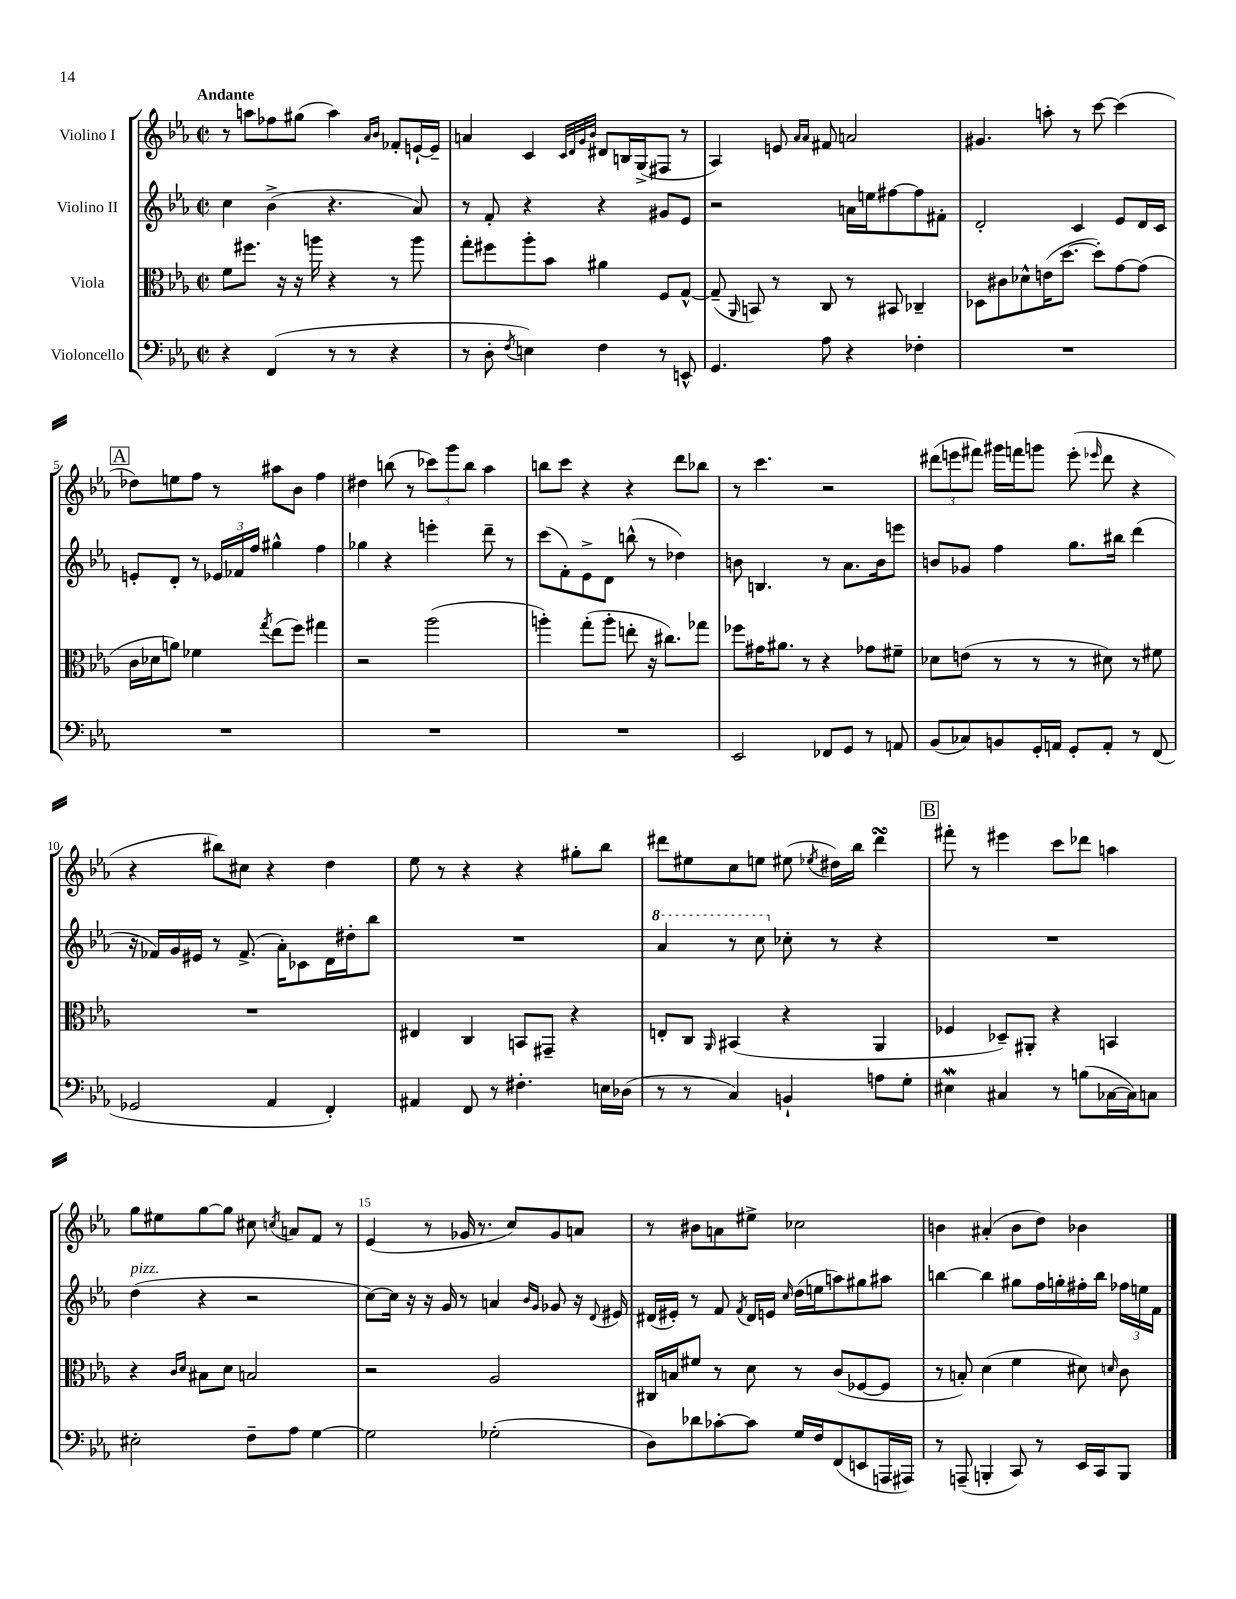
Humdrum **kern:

**kern	**kern	**kern	**kern
*part4	*part3	*part2	*part1
*staff4	*staff3	*staff2	*staff1
*I"Violoncello	*I"Viola	*I"Violino II	*I"Violino I
*clefF4	*clefC3	*clefG2	*clefG2
*k[b-e-a-]	*k[b-e-a-]	*k[b-e-a-]	*k[b-e-a-]
*M2/2	*M2/2	*M2/2	*M2/2
*met(c|)	*met(c|)	*met(c|)	*met(c|)
=1	=1	=1	=1
!	!	!	!LO:TX:a:B:t=Andante
4r	8f\L	4cc\	8r
.	8.ff#X\J	.	8aan\L
(4FF/	.	(4b-^\	8ff-X\
.	16r	.	.
.	16r	.	(8gg#X\J
.	16aan\	.	.
8r	4r	4.r	4aa\)
8r	.	.	.
.	.	.	16qqa-/LL
.	.	.	16qqb-/JJ
4r	8r	.	8f-X'/L
.	8aa\	8a-/)	[16en`/L
.	.	.	16e~/JJ]
=2	=2	=2	=2
8r	8gg'\L	8r	4an/
8D'\	8ff#X\	8f'/	.
8qF/	.	.	.
4En\)	8aa-'\	4r	4c/
.	8b-\J	.	.
.	.	.	32qqc/LLL
.	.	.	32qqd/
.	.	.	32qqg/
.	.	.	32qqb-/JJJ
4F\	4a#X\	4r	8d#X/L
.	.	.	16Bn/L
.	.	.	(16G^/J
8r	8F/L	8g#X/L	8F#X/J
8EEn^^/	[8G^^/J	8e-/J	8r
=3	=3	=3	=3
4.GG/	(8G~/]	2r	4A-/)
.	16qqAA-/	.	.
.	8BBn/)	.	.
.	8r	.	8en/
.	.	.	16qqa-/LL
.	.	.	16qqa-/JJ
8A-\	8C/	.	8f#X/
4r	8r	16an\LL	2an/
.	.	16een\J	.
.	8BB#X/	[8ff#X\	.
4F-X'\	4C-X~/	8ff#\]	.
.	.	8f#X'\J	.
=4	=4	=4	=4
1r	8D-X\L	2d'/	4.g#X/
.	8c#X\	.	.
.	8d-X^^\	.	.
.	(16en\K	.	8aan'\
.	[8.dd\J	.	.
.	.	4c/	8r
.	8dd'\L])	.	[8ccc\
.	[8g\	8e-/L	(4ccc\]
.	(8g\J]	16d/L	.
.	.	16c/JJ	.
!!LO:LB:g=z
!!LO:REH:place=s1:t=A
=5	=5	=5	=5
1r	16c\LL	8en'/L	8dd-X\L)
.	16d-X\J	.	.
.	8an\J)	8d'/J	8een\
.	4f-X\	8r	8ff\J
.	.	24e-X/LL	8r
.	.	24f-X/	.
.	.	24ff/JJ	.
.	8qgg/	.	.
.	(8ee-\L	4gg#X^^\	8aa#X\L
.	8ff\J)	.	8b-\J
.	4gg#X\	4ff\	4ff\
=6	=6	=6	=6
1r	2r	4gg-X\	4dd#X\
.	.	4r	(8bbn\
.	.	.	8r
.	(2aa-\	4eeen'\	12ccc-X\L)
.	.	.	12ggg\
.	.	.	12bb\J
.	.	8ddd~\	4aa-\
.	.	8r	.
=7	=7	=7	=7
1r	4aan'\)	(8ccc\L	8bbn\L
.	.	8f'\)	8ccc\J
.	(8gg'\L	8e-^\	4r
.	8aa'\J	8d\J	.
.	8een'\	(8bbn^^\	4r
.	16r	8r	.
.	8.cc#X\L)	.	.
.	.	4dd-X\)	8ddd\L
.	8gg-X\J	.	8bb-X\J
=8	=8	=8	=8
2EE-/	8ff-X\L	8bn\	8r
.	16g#X\K	4.Bn/	4.ccc\
.	8.a#X\J	.	.
.	8r	.	.
8FF-X/L	4r	8r	2r
8GG/J	.	8.a-\L	.
8r	8g-X\L	.	.
.	.	16b\k	.
8AAn/	8f#X~\J	8eeen\J	.
=9	=9	=9	=9
(8BB-/L	8d-X\L	8bn/L	(12ddd#X\L
.	.	.	12eeen\
8C-X/)	(8en\J	8g-X/J	.
.	.	.	12fff#X\J)
8BBn/	8r	4ff\	16ggg#X\LL
.	.	.	16fffn\J
16GG'/L	8r	.	8gggn\J
16AAn/JJ	.	.	.
8GG'/L	8r	8.gg\L	(8eee'\
.	.	.	16qqeee-X/
8AA'/J	8d#X\)	.	8ddd#\
.	.	16bb#X\Jk	.
8r	8r	(4ddd\	4r
(8FF/	8f#X\	.	.
!!LO:LB:g=z
=10	=10	=10	=10
2GG-X/	1r	16r	4r
.	.	16f-X/LL)	.
.	.	16g/	.
.	.	16e#X/JJ	.
.	.	8r	8bb#X\L)
.	.	(8.f-^/	8cc#X\J
4AA-/	.	.	4r
.	.	16a-'\KL)	.
.	.	8c-X\	.
4FF'/)	.	16d\L	4dd\
.	.	16dd#X'\J	.
.	.	8bb-\J	.
=11	=11	=11	=11
4AA#X/	4E#X/	1r	8ee-\
.	.	.	8r
8FF/	4C/	.	4r
8r	.	.	.
4.F#X'\	8BBn/L	.	4r
.	8GG#X~/J	.	.
.	4r	.	8gg#X'\L
16En\LL	.	.	8bb-\J
(16D-X\JJ	.	.	.
=12	=12	=12	=12
*	*	*8va	*
8r	8En'/L	4aa-/	8ddd#X\L
8r	8C/J	.	8ee#X\
.	16qqAA-/	.	.
4C/)	(4BB#X/	8r	8cc\
.	.	8ccc\	8een\J
*	*	*X8va	*
4BBn`/	4r	8cc-X'\	(8ee#X\
.	.	.	8qee-X/
.	.	8r	16dd#X\LL)
.	.	.	16bb-\JJ
8An\L	4AA-/	4r	4ddd#sSsS\
8G'\J	.	.	.
!!LO:REH:place=s1:t=B
=13	=13	=13	=13
4E#XW\	4F-X/	1r	8fff#X'\
.	.	.	8r
4C#X/	8D-X~/L)	.	4eee#X\
.	8AA#X'/J	.	.
8r	4r	.	8ccc\L
(8Bn\L	.	.	8ddd-X\J
[16C-X\L	4BBn/	.	4aan\
16C-\J])	.	.	.
8Cn\J	.	.	.
!!LO:LB:g=z
=14	=14	=14	=14
!	!	!LO:TX:a:i:t=pizz.	!
2E#X'\	4r	(4dd\	8gg\L
.	.	.	8ee#X\
.	16qqc/LL	.	.
.	16qqd/JJ	.	.
.	8B#X\L	4r	[8gg\
.	8d\J	.	8gg\J]
8F~\L	2Bn/	2r	8cc#X\
.	.	.	8qccn/
8A-\J	.	.	8an/L
[4G\	.	.	8f/J
.	.	.	8r
=15	=15	=15	=15
2G\]	2r	[8cc\L)	(4e-/
.	.	16cc\Jk]	.
.	.	16r	.
.	.	16r	8r
.	.	16g/	.
.	.	8r	16g-X/
.	.	.	8.r
(2G-X'\	2A-/	4an/	.
.	.	.	8cc/L)
.	.	16qqb-/LL	.
.	.	16qqg/JJ	.
.	.	8g-X/	8g-/
.	.	16r	8an/J
.	.	8qqd/	.
.	.	16e#X/	.
=16	=16	=16	=16
8D\L)	16C#X/LL	(16d#X/LL	8r
.	16Bn/J	16e#X'/JJ)	.
8d-X\	8f#X/J	8r	8b#X\L
[8c-X'\	8r	8f/	8an\
.	.	8qf/	.
8c-\J]	8d\	16d#/LL	8ee#X^\J
.	.	16en/JJ	.
.	.	16qqcc/	.
16G/LL	8r	(16dd\LL	2cc-X\
16F/J	.	16een\J	.
(8FF/	(8c/L	8aan\)	.
8EEn/	[8F-X/	8gg#X\	.
16AAAn/L	8F-/J]	8aa#X\J	.
16AAA#X/JJ)	.	.	.
=17	=17	=17	=17
8r	8r	[4bbn\	4bn\
(8AAAn~/	8Bn'/)	.	.
4BBBn'/	(4d\	4bb\]	(4a#X'/
8CC/)	4f\	8gg#X\L	8b\L
8r	.	16ff\L	8dd\J)
.	.	16ggn'\	.
16EE-/LL	8d#X\)	16ff#X'\	4b-X\
16CC/J	.	16bb\JJ	.
.	16qqdn/	.	.
8BBB/J	8c\	24ff-X\LL	.
.	.	24een\	.
.	.	24f\JJ	.
==	==	==	==
*-	*-	*-	*-
